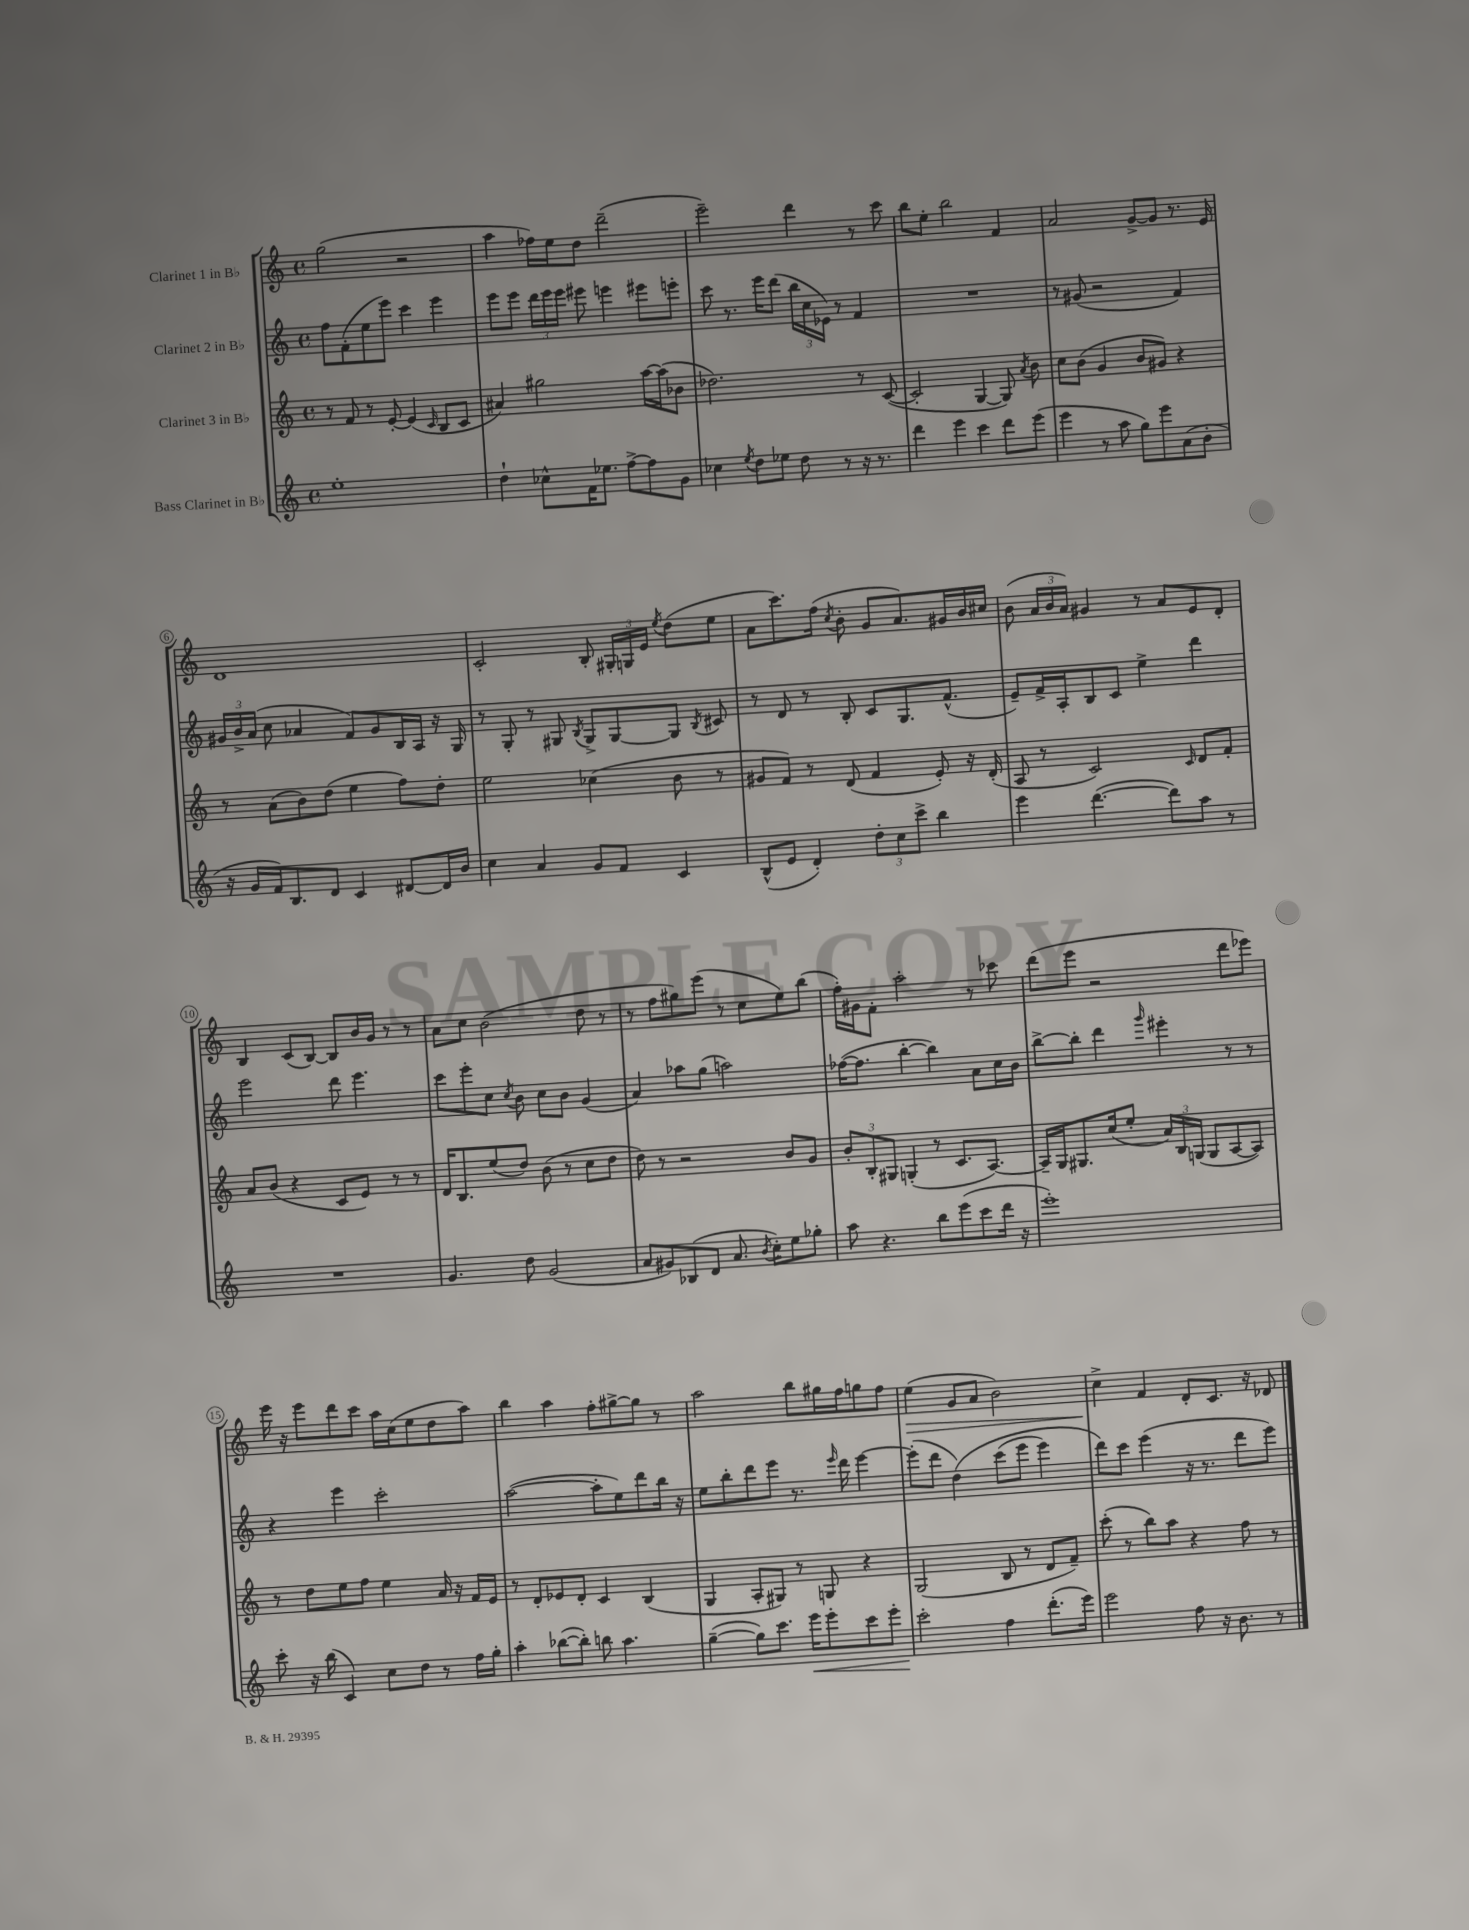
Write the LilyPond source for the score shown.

<<
\new StaffGroup <<
\new Staff = "s0" \with { instrumentName = "Clarinet 1 in Bb" } {
    \clef treble \key c \major \defaultTimeSignature \time 4/4
    \autoBeamOff g''2( r2 |
    a''4 fes''16[) e''16 d''8] d'''2--( |
    e'''2--) d'''4 r8 c'''8 |
    b''8[ e''8]-. b''2 f'4 |
    a'2 g'8[~-> g'8] r8. e'16 |
    d'1 |
    c'2-. b8-. \tuplet 3/2 { gis16[-. g16 e'16] } \acciaccatura { e''8 } d''8[( e''8] |
    a'8[ c'''8.) f''16]( \acciaccatura { c''8 } b'8-. g'8[ a'8.) gis'16 b'16 cis''16] |
    b'8( \tuplet 3/2 { a'16[ b'16 a'16]) } gis'4 r8 a'8[ e'8 d'8]-. |
    b4 c'8[( b8]~) b8[ b'16 g'16] r8 r8 |
    a'8[ c''8] b'2( d''8 r8 |
    r8 f''8[ gis''8) e'''8]( r8 c''8[ e''8) b''8]( |
    f''16[-.) gis'16 f'8]-. a''2-. r8 ces'''8 |
    d'''8[( e'''8] r2 d'''8[ ees'''8]) |
    e'''16 r16 e'''8[ d'''8 c'''8] a''16[ c''16( e''8 d''8 a''8]) |
    b''4 a''4 f''8[-. gis''8~-> gis''8] r8 |
    a''2 b''8[ gis''16 f''16 g''8 f''8] |
    e''4\>( g'8[ a'8] b'2) |
    c''4->\! f'4 d'8[-. c'8.] r16 des'8 \bar "|." |
}
\new Staff = "s1" \with { instrumentName = "Clarinet 2 in Bb" } {
    \clef treble \key c \major \defaultTimeSignature \time 4/4
    \autoBeamOff f''8[ f'8-.( e''8 e'''8]) c'''4 e'''4 |
    e'''8[ e'''8] \tuplet 3/2 { d'''16[ e'''16 e'''16] } eis'''8 e'''4 eis'''8[ e'''8]-. |
    c'''8 r8. e'''16[ d'''8]( \tuplet 3/2 { b''16[ c''16 ees'16]) } r8 f'4 |
    R1 |
    r8 gis'8( r2 f'4) |
    \tuplet 3/2 { gis'16[ b'16-> a'16]( } c''8 aes'4 f'8[) gis'8 b16 a16] r16 g16 |
    r8 g8-. r8 gis8 \acciaccatura { b8 } gis8[-> gis8~ gis8] \acciaccatura { b8 } cis'8 |
    r8 d'8 r8 b8-. c'8[ g8. f'8.]-^( |
    e'8[--) f'16-> a16-. b8 c'8] e''4-> d'''4 |
    e'''2 d'''8 e'''4. |
    c'''8[ e'''8-. c''8] \acciaccatura { c''8 } b'8 c''8[ b'8] g'4( |
    a'4) aes''8[ g''8]( a''2) |
    fes''16[~( fes''8.] b''4~-. b''4) a'8[ c''16 b'16] |
    b''8[~-> b''8]-. d'''4 \grace { g'''16 } eis'''4-. r8 r8 |
    r4 e'''4 c'''2-. |
    a''2~( a''8[-. e''8) d'''8 b''16] r16 |
    e''8[ b''8-. d'''8 e'''8] r8. \grace { e'''16 } d'''16 e'''4~ |
    e'''8[-.( d'''8] d''4)\( c'''8[( e'''8] e'''4) |
    d'''8[\) c'''8] e'''4( r16 r8. d'''8[ e'''8]) \bar "|." |
}
\new Staff = "s2" \with { instrumentName = "Clarinet 3 in Bb" } {
    \clef treble \key c \major \defaultTimeSignature \time 4/4
    \autoBeamOff r8 f'8 r8 e'8~-. e'4( \grace { c'16 } b8[ c'8] |
    ais'4) gis''2 a''16[~ a''16( bes'8] |
    des''2.) r8 c'8~( |
    c'2-. g4~ g8) \acciaccatura { a'8 } b'8 |
    c''8[ b'8]( g'4 b'8[ gis'8]) r4 |
    r8 a'8[( b'8) d''8]( e''4 f''8[) d''8]-. |
    e''2 ces''4( b'8 r8 |
    gis'8[ f'8]) r8 d'8( f'4 e'8-.) r16 d'16-.( |
    a8 r8 c'2) \grace { c'16 } d'8[ f'8]-. |
    a'8[ b'8]( r4 c'8[ e'8]) r8 r8 |
    d'16[ b8. e''8( d''8]) b'8( r8 c''8[ d''8] |
    d''8) r8 r2 b'8[ g'8] |
    \tuplet 3/2 { b'8[-. b8-. gis8] } g4-.( r8 c'8.[ a8.]~) |
    a16[-- g16 gis8. c''16( e''8]-. \tuplet 3/2 { a'16[) b16 g16]( } g8[ a8~ a8]) |
    r8 d''8[ e''8 f''8] e''4 a'16 r16 f'16[ e'16] |
    r8 d'8[-. ees'8 d'8]-. c'4 b4( |
    g4 a8[-. gis8]) r8 g8 r4 |
    g2( b8 r8 d'8[ f'8]--) |
    c'''8-.( r8 b''8[) a''8] r4 f''8 r8 \bar "|." |
}
\new Staff = "s3" \with { instrumentName = "Bass Clarinet in Bb" } {
    \clef treble \key c \major \defaultTimeSignature \time 4/4
    \autoBeamOff e''1-. |
    d''4-! ces''8[-^ f'16 ees''8.] f''8[~-> f''8 g'8] |
    ces''4 \acciaccatura { e''8 } d''8[ ees''8] d''8 r8 r16 r8. |
    d'''4 e'''4 c'''4 d'''8[ e'''8]( |
    e'''4 r8 a''8 g''8[) e'''8 a'8( b'8]-. |
    r16 g'16[ f'16) b8. d'8] c'4 dis'8[~ dis'16 b'16] |
    c''4 a'4 g'8[ f'8] c'4 |
    b8[-^( e'8] d'4-.) \tuplet 3/2 { d''8[-. c''8 c'''8]-> } b''4 |
    e'''4 d'''4.~( d'''8[) a''8] r8 |
    R1 |
    g'4. d''8 g'2( |
    a'8[ gis'8) bes8( d'8] a'8. \acciaccatura { b'8 } c''16[-.) e''8 ges''8]-. |
    a''8 r4. b''8[ e'''8( c'''8 d'''16] r16 |
    e'''1-.) |
    c'''8-. r16 b''16( c'4) c''8[ d''8] r8 f''16[ g''16]-. |
    a''4-. bes''8[~( bes''8]-.) b''8 a''4. |
    g''4~--( g''8[) c'''8.] e'''16[\< e'''8-. c'''8 e'''8]-. |
    c'''2-.\! f''4 d'''8.[-.( e'''16]) |
    e'''2 f''8 r16 b'8. r8 \bar "|." |
}
>>
>>
\layout { \context { \Score \override BarNumber.stencil = #(make-stencil-circler 0.1 0.3 ly:text-interface::print) } }
